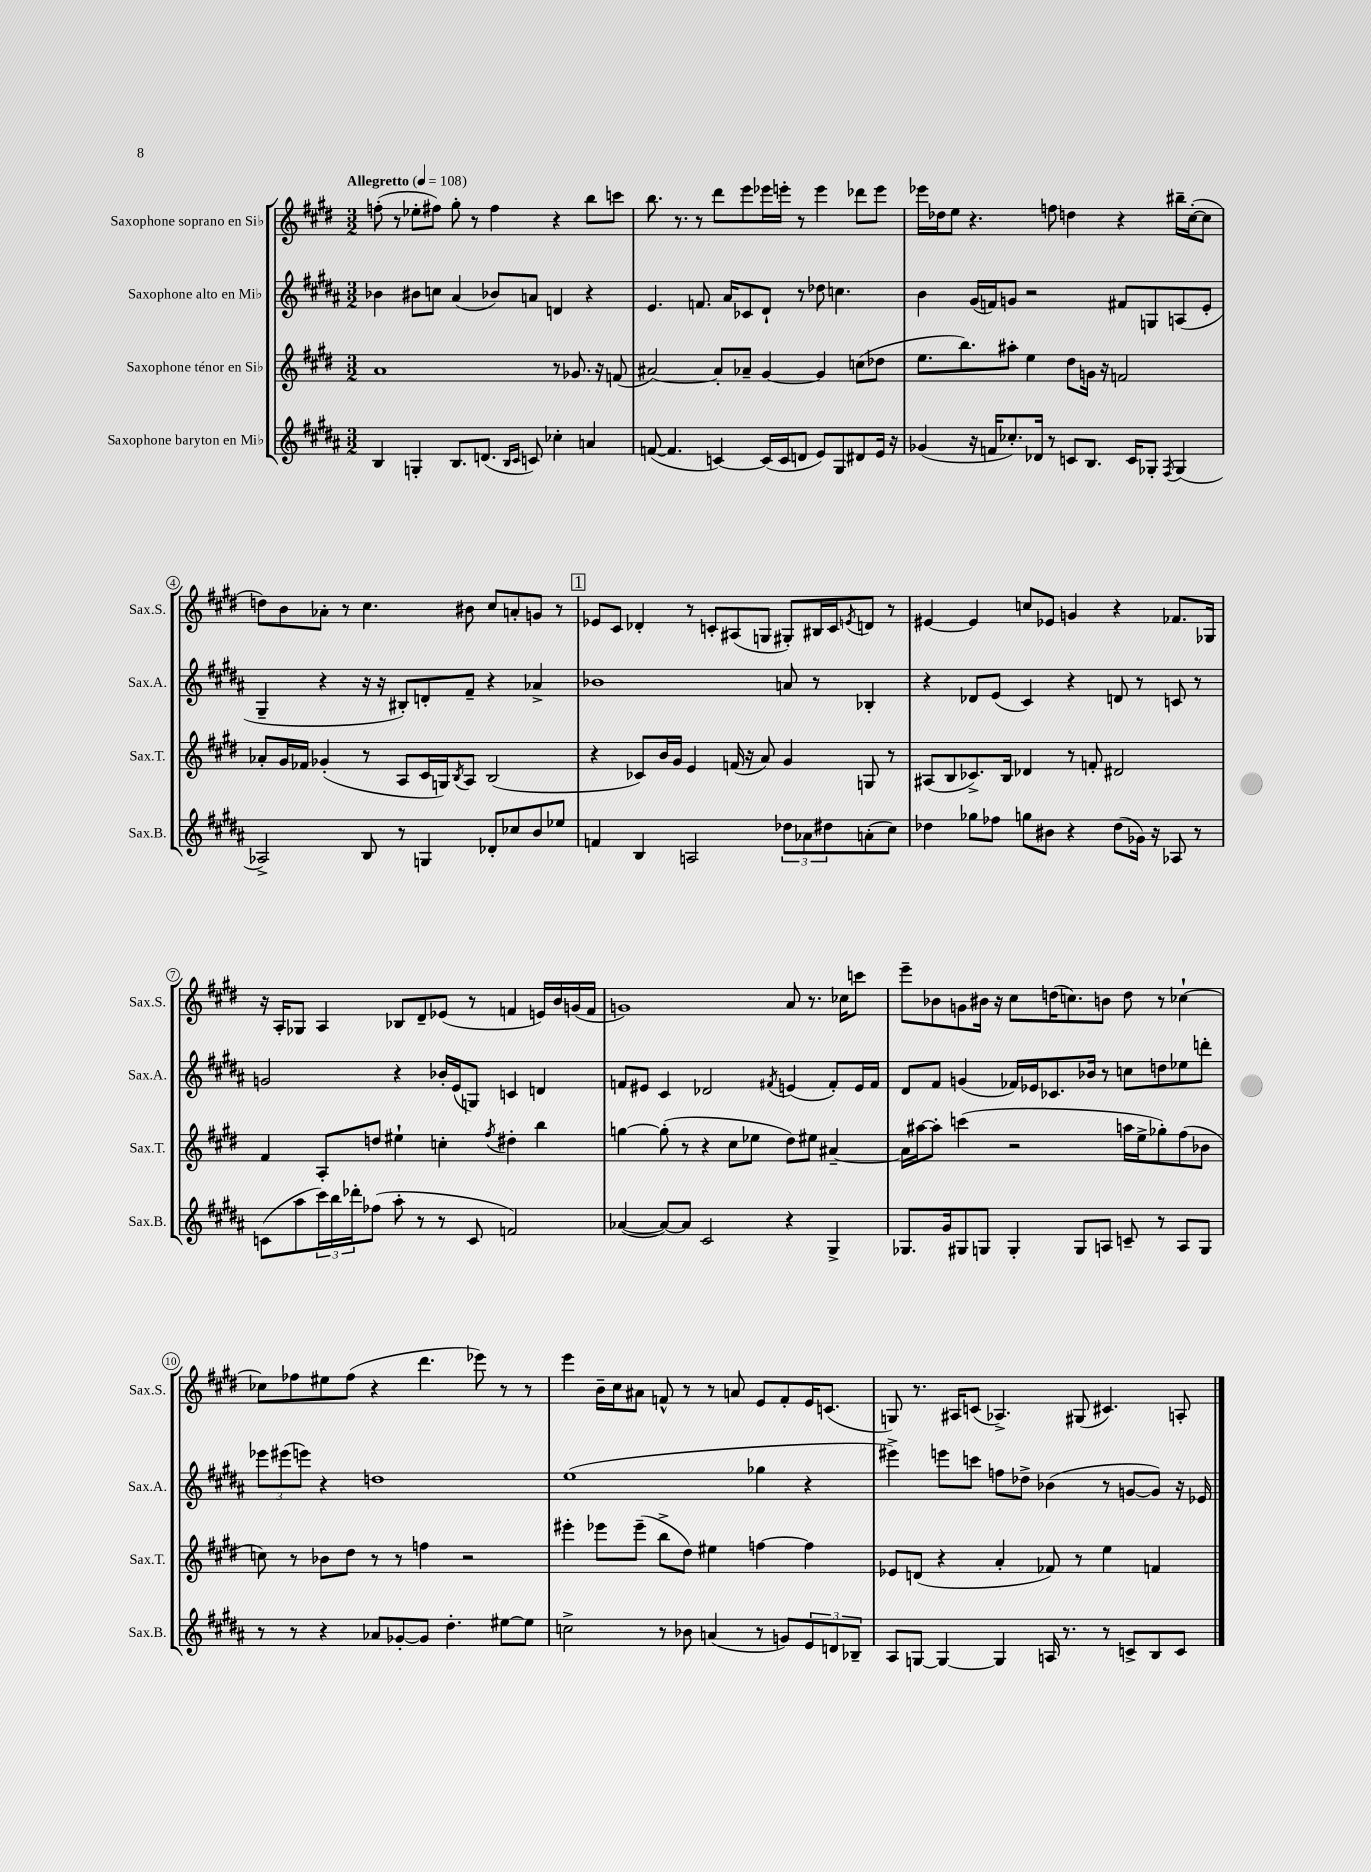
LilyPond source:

<<
\new StaffGroup <<
\new Staff = "s0" \with { instrumentName = "Saxophone soprano en Sib" shortInstrumentName = "Sax.S." } {
    \clef treble \key e \major \numericTimeSignature \time 3/2 \tempo "Allegretto" 4 = 108
    f''8-.( r8 ees''8-. fis''8) gis''8-. r8 fis''4 r4 b''8 c'''8 |
    b''8. r8. r8 dis'''8 e'''8 ees'''16 e'''16-. r8 e'''4 des'''8 e'''8 |
    ees'''16 des''16 e''8 r4. f''8 d''4 r4 bis''16-- cis''16~-.( cis''8 |
    d''8) b'8 aes'8-. r8 cis''4. bis'8 cis''8 a'8-. g'8 r8 |
    \mark \markup { \box "1" } ees'8 cis'8 des'4-. r8 c'8-. ais8( g8 gis8-.) bis16 c'16 \acciaccatura { e'8 } d'8 r8 |
    eis'4~ eis'4 c''8 ees'8 g'4 r4 fes'8. ges16 |
    r16 a16-. ges8 a4 bes8 dis'8-- ees'8( r8 f'4 e'16) b'16 g'16( f'16 |
    g'1) a'8 r8. ces''16 c'''8 |
    e'''8-- bes'8 g'8 bis'16 r16 cis''8 d''16( c''8.) b'8 d''8 r8 ces''4~-! |
    ces''8 fes''8 eis''8 fes''8( r4 dis'''4. ees'''8) r8 r8 |
    e'''4 b'16-- cis''16 ais'8 f'8-^ r8 r8 a'8 e'8 f'8-. e'16 c'8.( |
    g8) r8. ais16 c'8( aes4.->) gis8( cis'4.) a8-. \bar "|." |
}
\new Staff = "s1" \with { instrumentName = "Saxophone alto en Mib" shortInstrumentName = "Sax.A." } {
    \clef treble \key b \major \numericTimeSignature \time 3/2
    bes'4 bis'8 c''8 ais'4( bes'8) a'8 d'4 r4 |
    e'4. f'8. ais'16 ces'8 dis'8-! r8 des''8 c''4. |
    b'4 gis'16( f'16) g'8 r2 fis'8 g8 a8( e'8-. |
    gis4-- r4 r16 r16 bis8-.) d'8-. fis'8-- r4 aes'4-> |
    \mark \markup { \box "1" } bes'1 a'8 r8 bes4-. |
    r4 des'8 e'8( cis'4) r4 d'8 r8 c'8 r8 |
    g'2 r4 bes'16-. e'16( g8) c'4 d'4 |
    f'8 eis'8 cis'4 des'2 \acciaccatura { fis'8 } e'4( fis'8-.) e'16 fis'16 |
    dis'8 fis'8 g'4( fes'16) ees'16 ces'8. bes'16 r8 c''8 d''8 ees''8 d'''8-. |
    \tuplet 3/2 { ees'''8 eis'''8( e'''8) } r4 d''1 |
    e''1( ges''4 r4 |
    eis'''4->) e'''8 c'''8 f''8 des''8-> bes'4( r8 g'8~ g'8) r16 ees'16 \bar "|." |
}
\new Staff = "s2" \with { instrumentName = "Saxophone ténor en Sib" shortInstrumentName = "Sax.T." } {
    \clef treble \key e \major \numericTimeSignature \time 3/2
    a'1 r8 ges'8. r16 f'8( |
    ais'2~) ais'8-. aes'8-- gis'4~ gis'4 c''8( des''8 |
    e''8. b''8.) ais''8-. e''4 dis''8 g'16 r16 f'2 |
    aes'8-. gis'16 fes'16 ges'4-.( r8 a8 cis'16 g16) \acciaccatura { b8 } a8 b2( |
    \mark \markup { \box "1" } r4 ces'8) b'16 gis'16 e'4 f'16( r16 a'8) gis'4 g8 r8 |
    ais8( b8 ces'8.->) b16 des'4 r8 f'8-. dis'2 |
    fis'4 a8-. d''8 eis''4-! c''4-. \acciaccatura { fis''8 } dis''4-. b''4 |
    g''4~ g''8-.( r8 r4 cis''8 ees''8 dis''8) eis''8 ais'4~-- |
    ais'16 ais''16~ ais''8-. c'''4( r2 a''16 e''16-> ges''8-.) fis''8( bes'8 |
    c''8) r8 bes'8 dis''8 r8 r8 f''4 r2 |
    eis'''4-. ees'''8 ees'''8--( b''8-> dis''8) eis''4 f''4~ f''4 |
    ees'8 d'8( r4 a'4-. fes'8) r8 e''4 f'4 \bar "|." |
}
\new Staff = "s3" \with { instrumentName = "Saxophone baryton en Mib" shortInstrumentName = "Sax.B." } {
    \clef treble \key b \major \numericTimeSignature \time 3/2
    b4 g4-. b8. d'8.( \grace { b16 cis'16 } c'8) ces''4-. a'4 |
    f'8~( f'4. c'4~) c'16( c'16 d'8 e'8) gis8 dis'8 e'16 r16 |
    ges'4( r16 f'16 ces''8.-.) des'16 r8 c'8 b8. c'16 ges8-. \acciaccatura { fis8 } ges4( |
    aes2->) b8 r8 g4 des'8-. ces''8 b'8 ees''8 |
    \mark \markup { \box "1" } f'4 b4 a2 \tuplet 3/2 { des''8 aes'8 dis''8 } a'8-.( cis''8) |
    des''4 ges''8 fes''8 g''8 bis'8 r4 des''8( ges'16) r16 aes8 r8 |
    c'8( ais''8 \tuplet 3/2 { cis'''16) b''16 des'''16-. } fes''8( ais''8-. r8 r8 c'8 f'2) |
    aes'4~( aes'8~) aes'8 cis'2 r4 gis4-> |
    ges8. gis'16 gis8 g8 g4-. g8 a8 c'8-- r8 a8 g8 |
    r8 r8 r4 aes'8 ges'8~-. ges'8 dis''4.-. eis''8~ eis''8 |
    c''2-> r8 bes'8 a'4( r8 g'8) \tuplet 3/2 { e'8 d'8 bes8-- } |
    ais8 g8~ g4~ g4 a16 r8. r8 c'8-> b8 c'8 \bar "|." |
}
>>
>>
\layout { \context { \Score \override BarNumber.stencil = #(make-stencil-circler 0.1 0.3 ly:text-interface::print) } }
